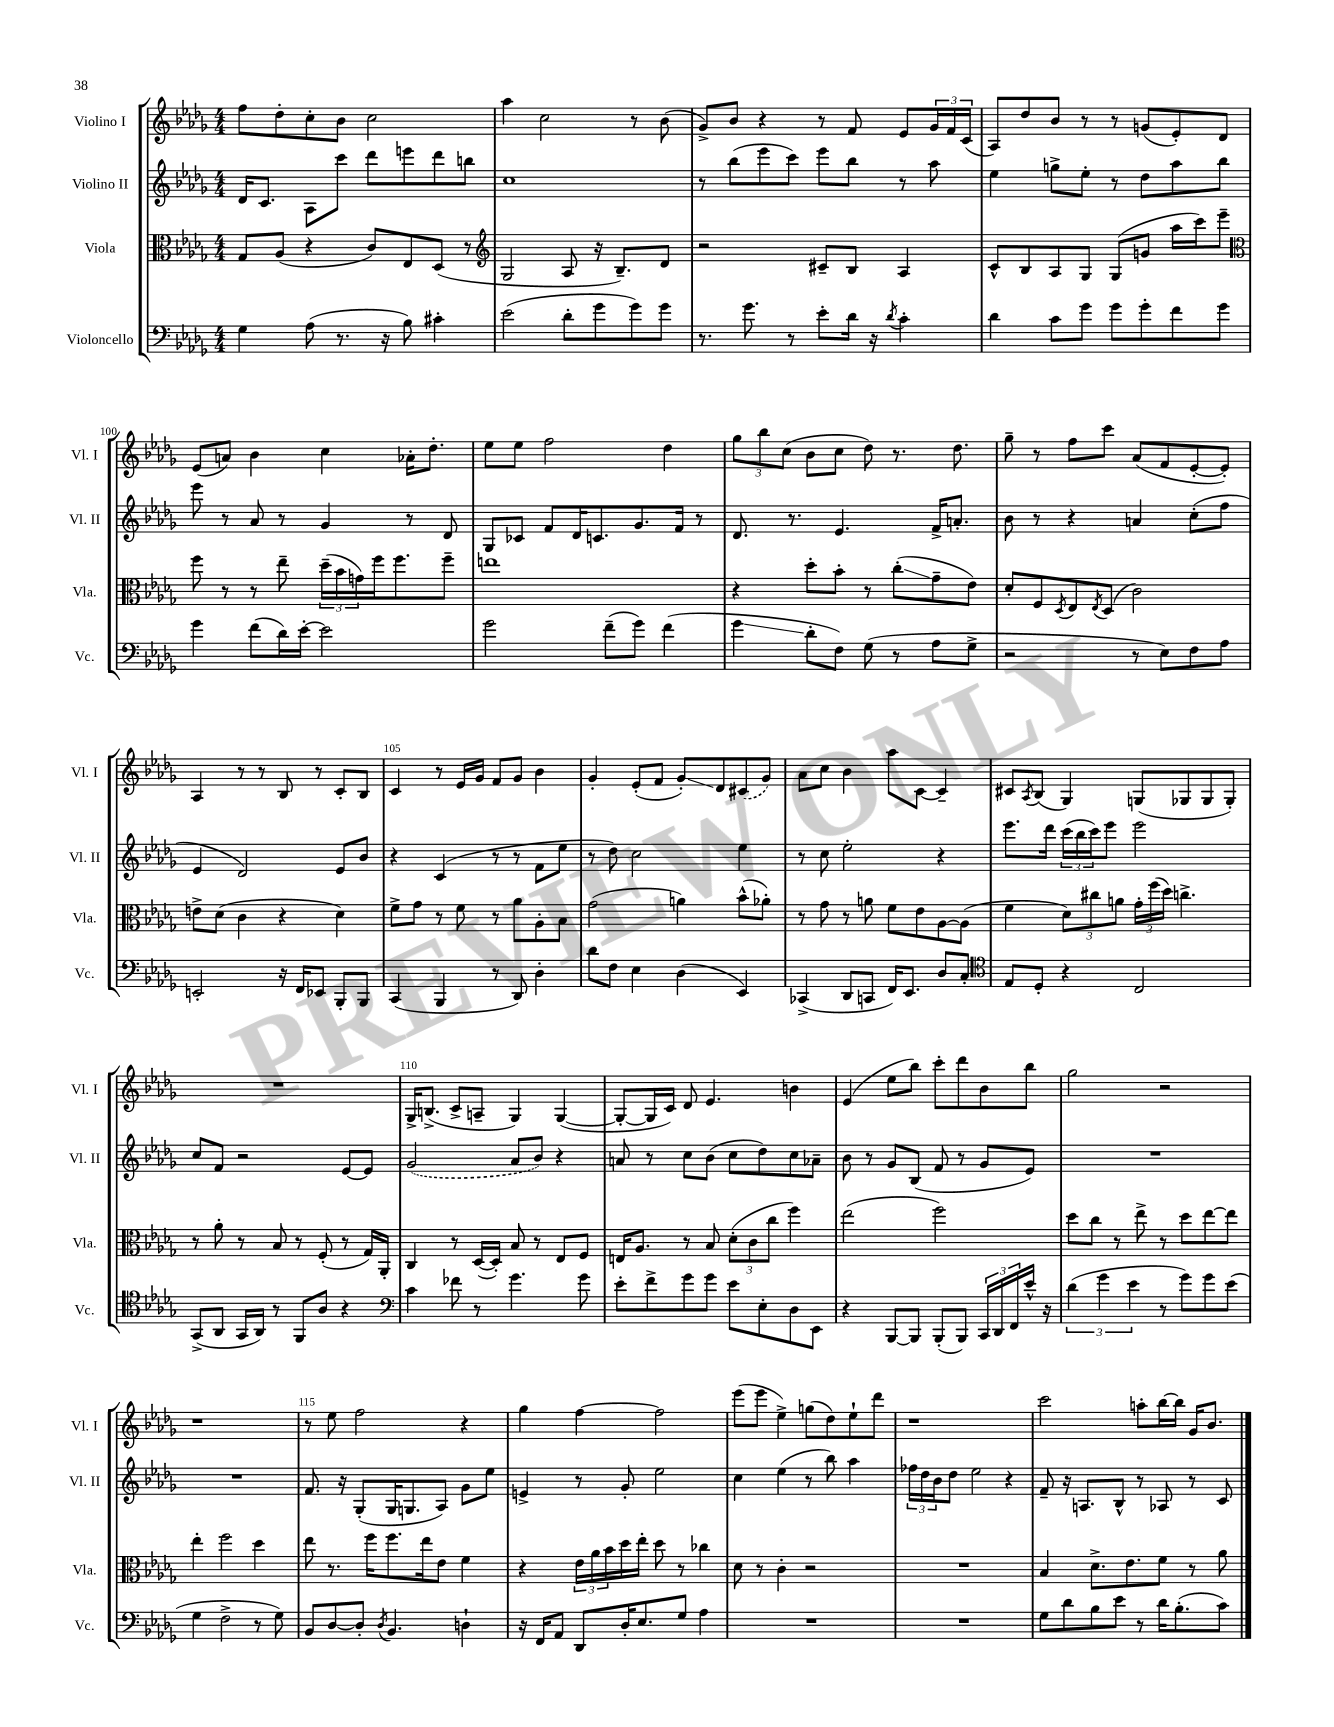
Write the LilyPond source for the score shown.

<<
\new StaffGroup <<
\new Staff = "s0" \with { instrumentName = "Violino I" shortInstrumentName = "Vl. I" } {
    \clef treble \key des \major \numericTimeSignature \time 4/4
    f''8 des''8-. c''8-. bes'8 c''2 |
    aes''4 c''2 r8 bes'8( |
    ges'8->) bes'8 r4 r8 f'8 ees'8 \tuplet 3/2 { ges'16 f'16 c'16( } |
    aes8) des''8 bes'8 r8 r8 g'8( ees'8-.) des'8 |
    ees'8( a'8) bes'4 c''4 aes'16-. des''8.-. |
    ees''8 ees''8 f''2 des''4 |
    \tuplet 3/2 { ges''8 bes''8 c''8( } bes'8 c''8 des''8) r8. des''8. |
    ges''8-- r8 f''8 c'''8 aes'8( f'8 ees'8~-. ees'8-.) |
    aes4 r8 r8 bes8 r8 c'8-. bes8 |
    c'4 r8 ees'16 ges'16 f'8 ges'8 bes'4 |
    ges'4-. ees'8-.( f'8 ges'8-.\glissando) des'8 \once \slurDashed cis'8( ges'8) |
    aes'8 c''8 bes'4 aes''8 c'8~ c'4-- |
    cis'8 \acciaccatura { aes8 } bes8( ges4) g8( ges8 ges8 ges8-.) |
    R1 |
    ges16-> b8.->( c'8-> a8-- ges4) ges4~( |
    ges8~-. ges16 c'16) des'8 ees'4. b'4 |
    ees'4( ees''8 bes''8) c'''8-. des'''8 bes'8 bes''8 |
    ges''2 r2 |
    r1 |
    r8 ees''8 f''2 r4 |
    ges''4 f''4~ f''2 |
    ees'''8( ees'''8 ees''4->) g''8( des''8) ees''8-! des'''8 |
    r1 |
    c'''2 a''8-. bes''16~ bes''16 ges'16 bes'8. \bar "|." |
}
\new Staff = "s1" \with { instrumentName = "Violino II" shortInstrumentName = "Vl. II" } {
    \clef treble \key des \major \numericTimeSignature \time 4/4
    des'16 c'8. aes8 c'''8 des'''8 e'''8 des'''8 b''8 |
    c''1 |
    r8 bes''8( ees'''8 c'''8) ees'''8 bes''8 r8 aes''8 |
    ees''4 g''8-> ees''8-. r8 des''8 aes''8 bes''8 |
    ees'''8 r8 aes'8 r8 ges'4 r8 des'8 |
    ges8 ces'8 f'8 des'16 c'8. ges'8. f'16 r8 |
    des'8. r8. ees'4. f'16-> a'8.-. |
    bes'8 r8 r4 a'4 c''8-.( f''8 |
    ees'4 des'2) ees'8 bes'8 |
    r4 c'4( r8 r8 f'8 ees''8 |
    r8 des''8) c''2 ees''4 |
    r8 c''8 ees''2-. r4 |
    ees'''8. des'''16 \tuplet 3/2 { c'''16( bes''16 c'''16) } ees'''8 ees'''2 |
    c''8 f'8 r2 ees'8~ ees'8 |
    \once \slurDashed ges'2( aes'8 bes'8) r4 |
    a'8 r8 c''8 bes'8( c''8 des''8) c''8 aes'8-- |
    bes'8 r8 ges'8 bes8( f'8 r8 ges'8 ees'8) |
    R1 |
    R1 |
    f'8. r16 ges8-.( ges16 g8. aes8) ges'8 ees''8 |
    e'4-> r8 ges'8-. ees''2 |
    c''4 ees''4( r8 bes''8) aes''4 |
    \tuplet 3/2 { fes''16 des''16 bes'16 } des''8 ees''2 r4 |
    f'8-- r16 a8. bes8-^ r8 aes8 r8 c'8 \bar "|." |
}
\new Staff = "s2" \with { instrumentName = "Viola" shortInstrumentName = "Vla." } {
    \clef alto \key des \major \numericTimeSignature \time 4/4
    ges8 aes8( r4 c'8) ees8 des8( r8 |
    \clef treble ges2 aes8 r16 bes8.--) des'8 |
    r2 cis'8-- bes8 aes4 |
    c'8-^ bes8 aes8 ges8 ges8( g'8 aes''16 c'''16) ees'''8-- |
    \clef alto f''8 r8 r8 ees''8-- \tuplet 3/2 { des''16--( bes'16 g'16) } f''16 f''8. f''8-- |
    e''1 |
    r4 des''8-. bes'8-. r8 c''8-.\glissando( ges'8-- ees'8) |
    des'8-. f8 \acciaccatura { des8 } ees8 \acciaccatura { ees8 } des8( c'2) |
    e'8-> des'8( c'4 r4 des'4) |
    f'8-> ges'8 r8 f'8 r8 aes'8 aes8-. bes8 |
    ges'2( a'4) bes'8-^( aes'8-.) |
    r8 ges'8 r8 a'8 f'8 ees'8 aes8~ aes8( |
    f'4 \tuplet 3/2 { des'8) cis''8 a'8 } \tuplet 3/2 { ges'16-. f''16( des''16) } c''4.-> |
    r8 aes'8-. r8 bes8 r8 f8-.( r8 ges16) aes,16-. |
    c4 r8 des16~( des16-.) bes8 r8 ees8 f8 |
    e16 aes8. r8 bes8 \tuplet 3/2 { des'8-.( c'8 c''8 } f''4) |
    ees''2( f''2) |
    des''8 c''8 r8 ees''8-> r8 des''8 ees''8~ ees''8 |
    ees''4-. f''2 des''4 |
    ees''8 r8. f''16 f''8. ees''16 ees'8 f'4 |
    r4 \tuplet 3/2 { ees'16 aes'16 bes'16 } des''16 ees''16-. des''8 r8 ces''4 |
    des'8 r8 c'4-. r2 |
    R1 |
    bes4 des'8.-> ees'8. f'8 r8 aes'8 \bar "|." |
}
\new Staff = "s3" \with { instrumentName = "Violoncello" shortInstrumentName = "Vc." } {
    \clef bass \key des \major \numericTimeSignature \time 4/4
    ges4 aes8( r8. r16 bes8) cis'4-. |
    ees'2( des'8-. ges'8 ges'8) ges'8 |
    r8. ges'8. r8 ees'8-. des'16 r16 \acciaccatura { des'8 } c'4-. |
    des'4 c'8 ges'8 ges'8 ges'8-. f'8 ges'8 |
    ges'4 f'8( des'16) ees'16~-. ees'2 |
    ges'2 f'8--( ges'8) f'4( |
    ges'4\glissando des'8-. f8) ges8( r8 aes8 ges8-> |
    r2 r8 ees8) f8 aes8 |
    e,2-. r16 f,16 ees,8 bes,,8-. bes,,8 |
    c,4( bes,,4 r8 des,8) des4-. |
    des'8 f8 ees4 des4( ees,4) |
    ces,4->( des,8 c,8 f,16) ees,8. des8 c8-. |
    \clef tenor ees8 des8-. r4 c2 |
    ges,8->( aes,8 ges,16 aes,16) r8 f,8 aes8 r4 |
    \clef bass c'4 fes'8 r8 ges'4. ges'8 |
    ees'8-. f'8-> ges'8 ges'8 ees'8 ees8-. des8 ees,8 |
    r4 bes,,8~ bes,,8 bes,,8-.( bes,,8) \tuplet 3/2 { c,16 des,16 f,16 } ees'16-^ r16 |
    \tuplet 3/2 { des'4( ges'4 ees'4 } r8 ges'8) ges'8 ees'8( |
    ges4 f2-> r8 ges8) |
    bes,8 des8~ des8-. \acciaccatura { des8 } bes,4. d4-! |
    r16 f,16 aes,8 des,8 des16-. ees8. ges8 aes4 |
    R1 |
    R1 |
    ges8 des'8 bes8 ees'8 r8 des'16 bes8.-.( c'8) \bar "|." |
}
>>
>>
\layout { \context { \Score currentBarNumber = #96 \override BarNumber.break-visibility = ##(#f #t #t) barNumberVisibility = #(every-nth-bar-number-visible 5) } }
